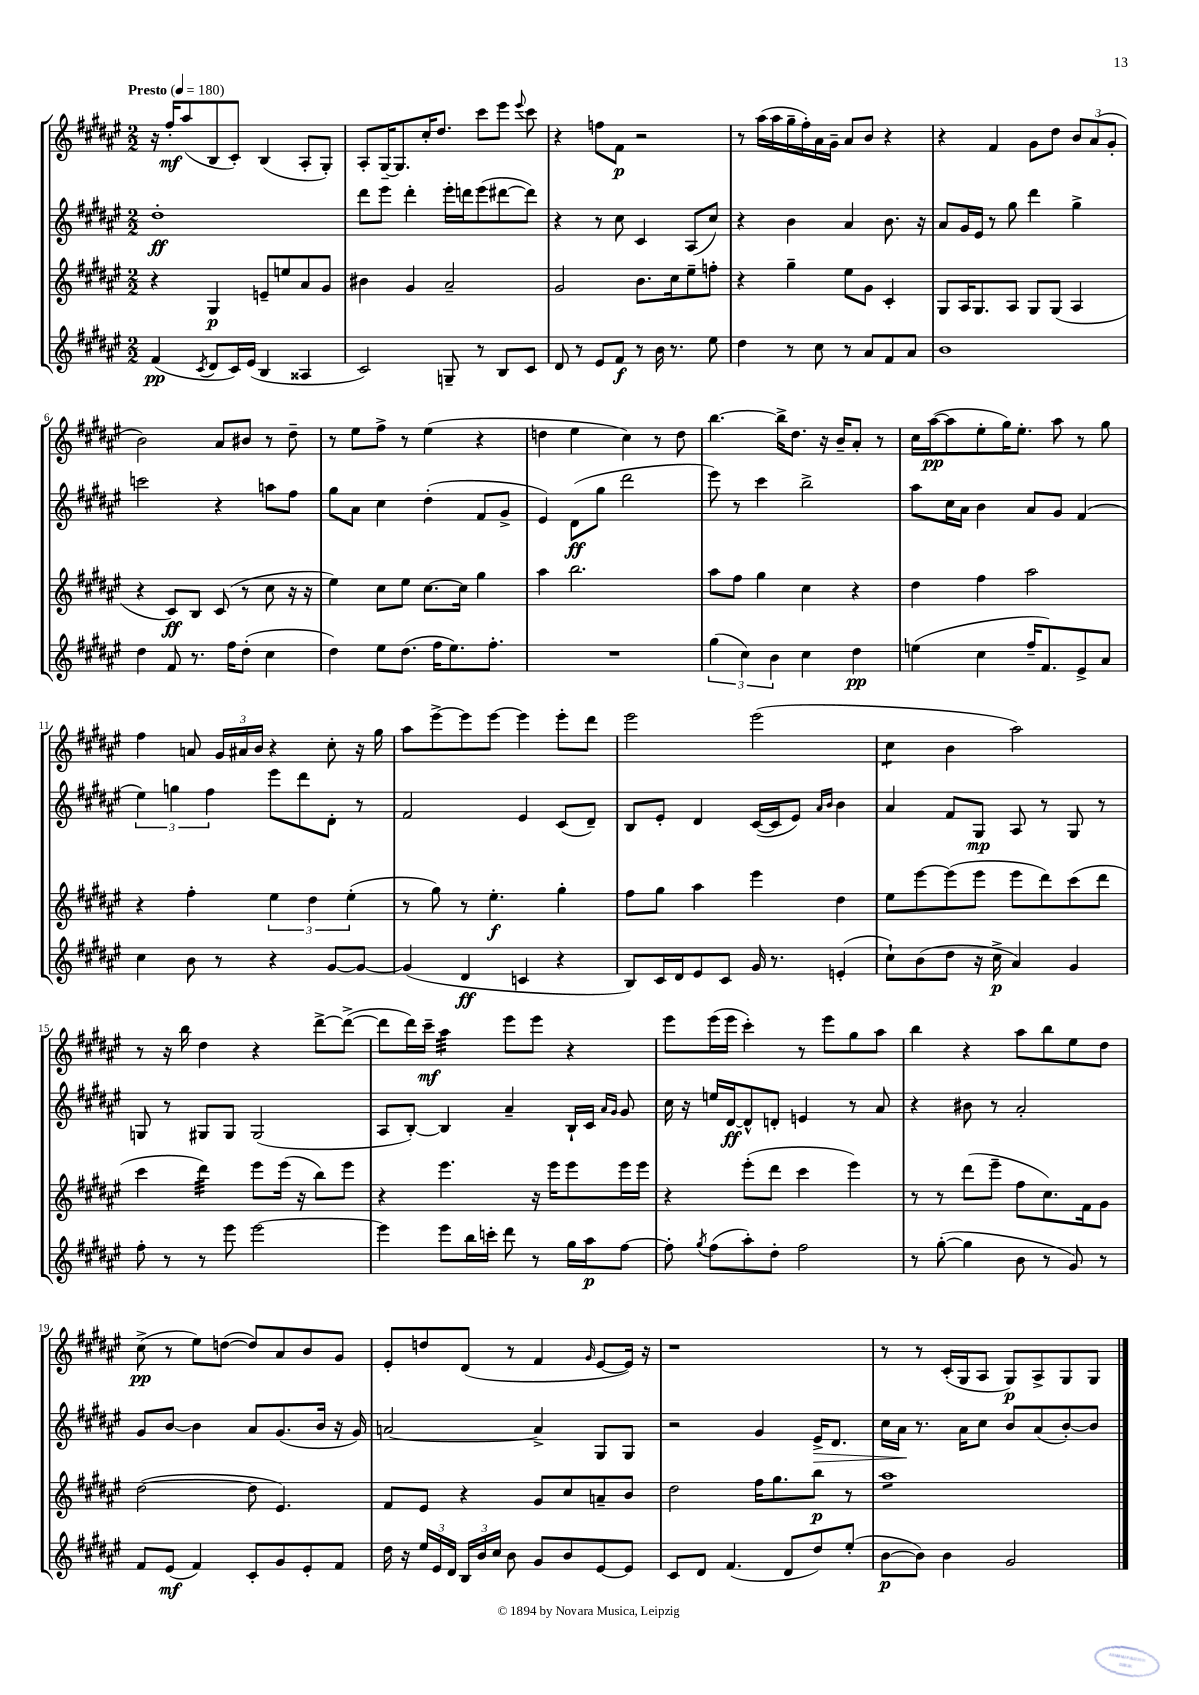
<<
\new StaffGroup <<
\new Staff = "s0" {
    \clef treble \key fis \major \numericTimeSignature \time 2/2 \tempo "Presto" 4 = 180
    \autoBeamOff r16 fis''16[-.\mf ais''8( b8 cis'8]-.) b4( ais8[-. gis8]-.) |
    ais8[-. gis16~-- gis8. cis''16-. dis''8.] cis'''8[ eis'''8] \appoggiatura { eis'''8 } cis'''8 |
    r4 f''8[ fis'8]\p r2 |
    r8 ais''16[( ais''16 gis''16-- fis''16-.) ais'16 gis'16]-- ais'8[ b'8] r4 |
    r4 fis'4 gis'8[ dis''8] \tuplet 3/2 { b'8[ ais'8( gis'8]-. } |
    b'2) ais'8[ bis'8] r8 dis''8-- |
    r8 eis''8[ fis''8]-> r8 eis''4( r4 |
    d''4 eis''4 cis''4) r8 d''8 |
    b''4.~ b''16[-> dis''8.] r16 b'16[-- ais'8]-. r8 |
    cis''16[ ais''16~\pp( ais''8 eis''8-. gis''16) eis''8.]-. ais''8 r8 gis''8 |
    fis''4 a'8 \tuplet 3/2 { gis'16[ ais'16 b'16] } r4 cis''8-. r16 gis''16 |
    ais''8[ eis'''8~-> eis'''8 eis'''8]~ eis'''4 eis'''8[-. dis'''8] |
    eis'''2 eis'''2( |
    cis''4:8 b'4 ais''2) |
    r8 r16 b''16 dis''4 r4 dis'''8[~-> dis'''8]~->( |
    dis'''8[ dis'''16) cis'''16]--\mf ais''4:32 eis'''8[ eis'''8] r4 |
    eis'''8[ eis'''16( eis'''16] cis'''4-.) r8 eis'''8[ gis''8 ais''8] |
    b''4 r4 ais''8[ b''8 eis''8 dis''8] |
    cis''8->\pp( r8 eis''8[) d''8]~( d''8[) ais'8 b'8 gis'8] |
    eis'8[-. d''8 dis'8]( r8 fis'4 \grace { gis'16 } eis'8[~ eis'16]) r16 |
    r1 |
    r8 r8 cis'16[-.( gis16 ais8] gis8[\p) ais8-> gis8 gis8] \bar "|." |
}
\new Staff = "s1" {
    \clef treble \key fis \major \numericTimeSignature \time 2/2
    \autoBeamOff dis''1-.\ff |
    dis'''8[ eis'''8] dis'''4-. eis'''16[-. d'''16 eis'''8( dis'''8~ dis'''8]) |
    r4 r8 cis''8 cis'4 ais8[( cis''8]) |
    r4 b'4 ais'4 b'8. r16 |
    ais'8[ gis'16 eis'16] r8 gis''8 dis'''4 gis''4-> |
    c'''2 r4 a''8[ fis''8] |
    gis''8[ ais'8] cis''4 dis''4-.( fis'8[ gis'8]-> |
    eis'4) dis'8[\ff( gis''8] dis'''2 |
    eis'''8) r8 cis'''4 b''2-> |
    ais''8[ cis''16 ais'16] b'4 ais'8[ gis'8] fis'4( |
    \tuplet 3/2 { eis''4) g''4 fis''4 } eis'''8[ dis'''8 dis'8]-. r8 |
    fis'2 eis'4 cis'8[( dis'8]--) |
    b8[ eis'8]-. dis'4 cis'16[~( cis'16 eis'8]) \grace { ais'16[ b'16] } b'4 |
    ais'4 fis'8[ gis8]\mp ais8 r8 gis8 r8 |
    g8 r8 gis8[ gis8] gis2( |
    ais8[ b8]~-.) b4 ais'4-- b16[-! cis'16] \grace { ais'16[ gis'16] } gis'8 |
    cis''16 r16 e''16[ dis'16~\ff dis'8-^ d'8]-. e'4 r8 ais'8 |
    r4 bis'8 r8 ais'2-. |
    gis'8[ b'8]~ b'4 ais'8[ gis'8.( b'16] r16 gis'16) |
    a'2~ a'4-> gis8[ gis8] |
    r2 gis'4 eis'16[->\> dis'8.] |
    cis''16[ ais'16]\! r8. ais'16[ cis''8] b'8[ ais'8( b'8~-.) b'8] \bar "|." |
}
\new Staff = "s2" {
    \clef treble \key fis \major \numericTimeSignature \time 2/2
    \autoBeamOff r4 gis4\p e'8[-- e''8 ais'8 gis'8] |
    bis'4 gis'4 ais'2-- |
    gis'2 b'8.[ cis''16 eis''8-- f''8]-. |
    r4 gis''4-- eis''8[ gis'8] cis'4-. |
    gis8[ ais16 gis8. ais8] gis8[ gis8]( ais4 |
    r4 cis'8[\ff) b8] cis'8( r8 cis''8 r16 r16 |
    eis''4) cis''8[ eis''8] cis''8.[~ cis''16] gis''4 |
    ais''4 b''2. |
    ais''8[ fis''8] gis''4 cis''4 r4 |
    dis''4 fis''4 ais''2 |
    r4 fis''4-. \tuplet 3/2 { eis''4 dis''4 eis''4-.( } |
    r8 gis''8) r8 eis''4.-.\f gis''4-. |
    fis''8[ gis''8] ais''4 eis'''4 dis''4 |
    eis''8[ eis'''8~ eis'''8( eis'''8] eis'''8[ dis'''8) cis'''8( dis'''8] |
    cis'''4 dis'''4:32) eis'''8[ eis'''16]( r16 b''8[) eis'''8] |
    r4 eis'''4. r16 eis'''16[ eis'''8 eis'''16 eis'''16] |
    r4 eis'''8[-.( dis'''8] cis'''4 eis'''4) |
    r8 r8 dis'''8[( eis'''8]-- fis''8[ cis''8.) fis'16 gis'8] |
    dis''2~( dis''8 eis'4.) |
    fis'8[ eis'8] r4 gis'8[ cis''8 a'8-- b'8] |
    dis''2 fis''16[ gis''8. b''8]\p r8 |
    ais''1:8 \bar "|." |
}
\new Staff = "s3" {
    \clef treble \key fis \major \numericTimeSignature \time 2/2
    \autoBeamOff fis'4\pp( \acciaccatura { cis'8 } dis'8[ cis'16) eis'16]( b4 aisis4 |
    cis'2) g8-- r8 b8[ cis'8] |
    dis'8 r8 eis'8[ fis'8]\f r8 b'16 r8. eis''8 |
    dis''4 r8 cis''8 r8 ais'8[ fis'8 ais'8] |
    b'1 |
    dis''4 fis'8 r8. fis''16[ dis''8]-.( cis''4 |
    dis''4) eis''8[ dis''8.]( fis''16[ eis''8.) fis''8.]-. |
    R1 |
    \tuplet 3/2 { gis''4( cis''4) b'4 } cis''4 dis''4\pp |
    e''4( cis''4 fis''16[-- fis'8.) eis'8-> ais'8] |
    cis''4 b'8 r8 r4 gis'8[~ gis'8]~ |
    gis'4( dis'4\ff c'4 r4 |
    b8[) cis'16 dis'16 eis'8 cis'8] gis'16 r8. e'4-.( |
    cis''8[-!) b'8( dis''8] r16 cis''16->\p ais'4) gis'4 |
    fis''8-. r8 r8 eis'''8 eis'''2~ |
    eis'''4 eis'''8[ b''16 c'''16]-. dis'''8 r8 gis''16[ ais''16\p fis''8]~ |
    fis''8-. \acciaccatura { gis''8 } fis''8[( ais''8-.) dis''8]-. fis''2 |
    r8 gis''8~-.( gis''4 b'8 r8 gis'8) r8 |
    fis'8[ eis'8]\mf( fis'4) cis'8[-. gis'8 eis'8-. fis'8] |
    dis''16 r16 \tuplet 3/2 { eis''16[ eis'16 dis'16] } \tuplet 3/2 { b16[ b'16 cis''16] } b'8 gis'8[ b'8 eis'8~ eis'8] |
    cis'8[ dis'8] fis'4.( dis'8[ dis''8) eis''8]-.( |
    b'8[~\p b'8]) b'4 gis'2 \bar "|." |
}
>>
>>
